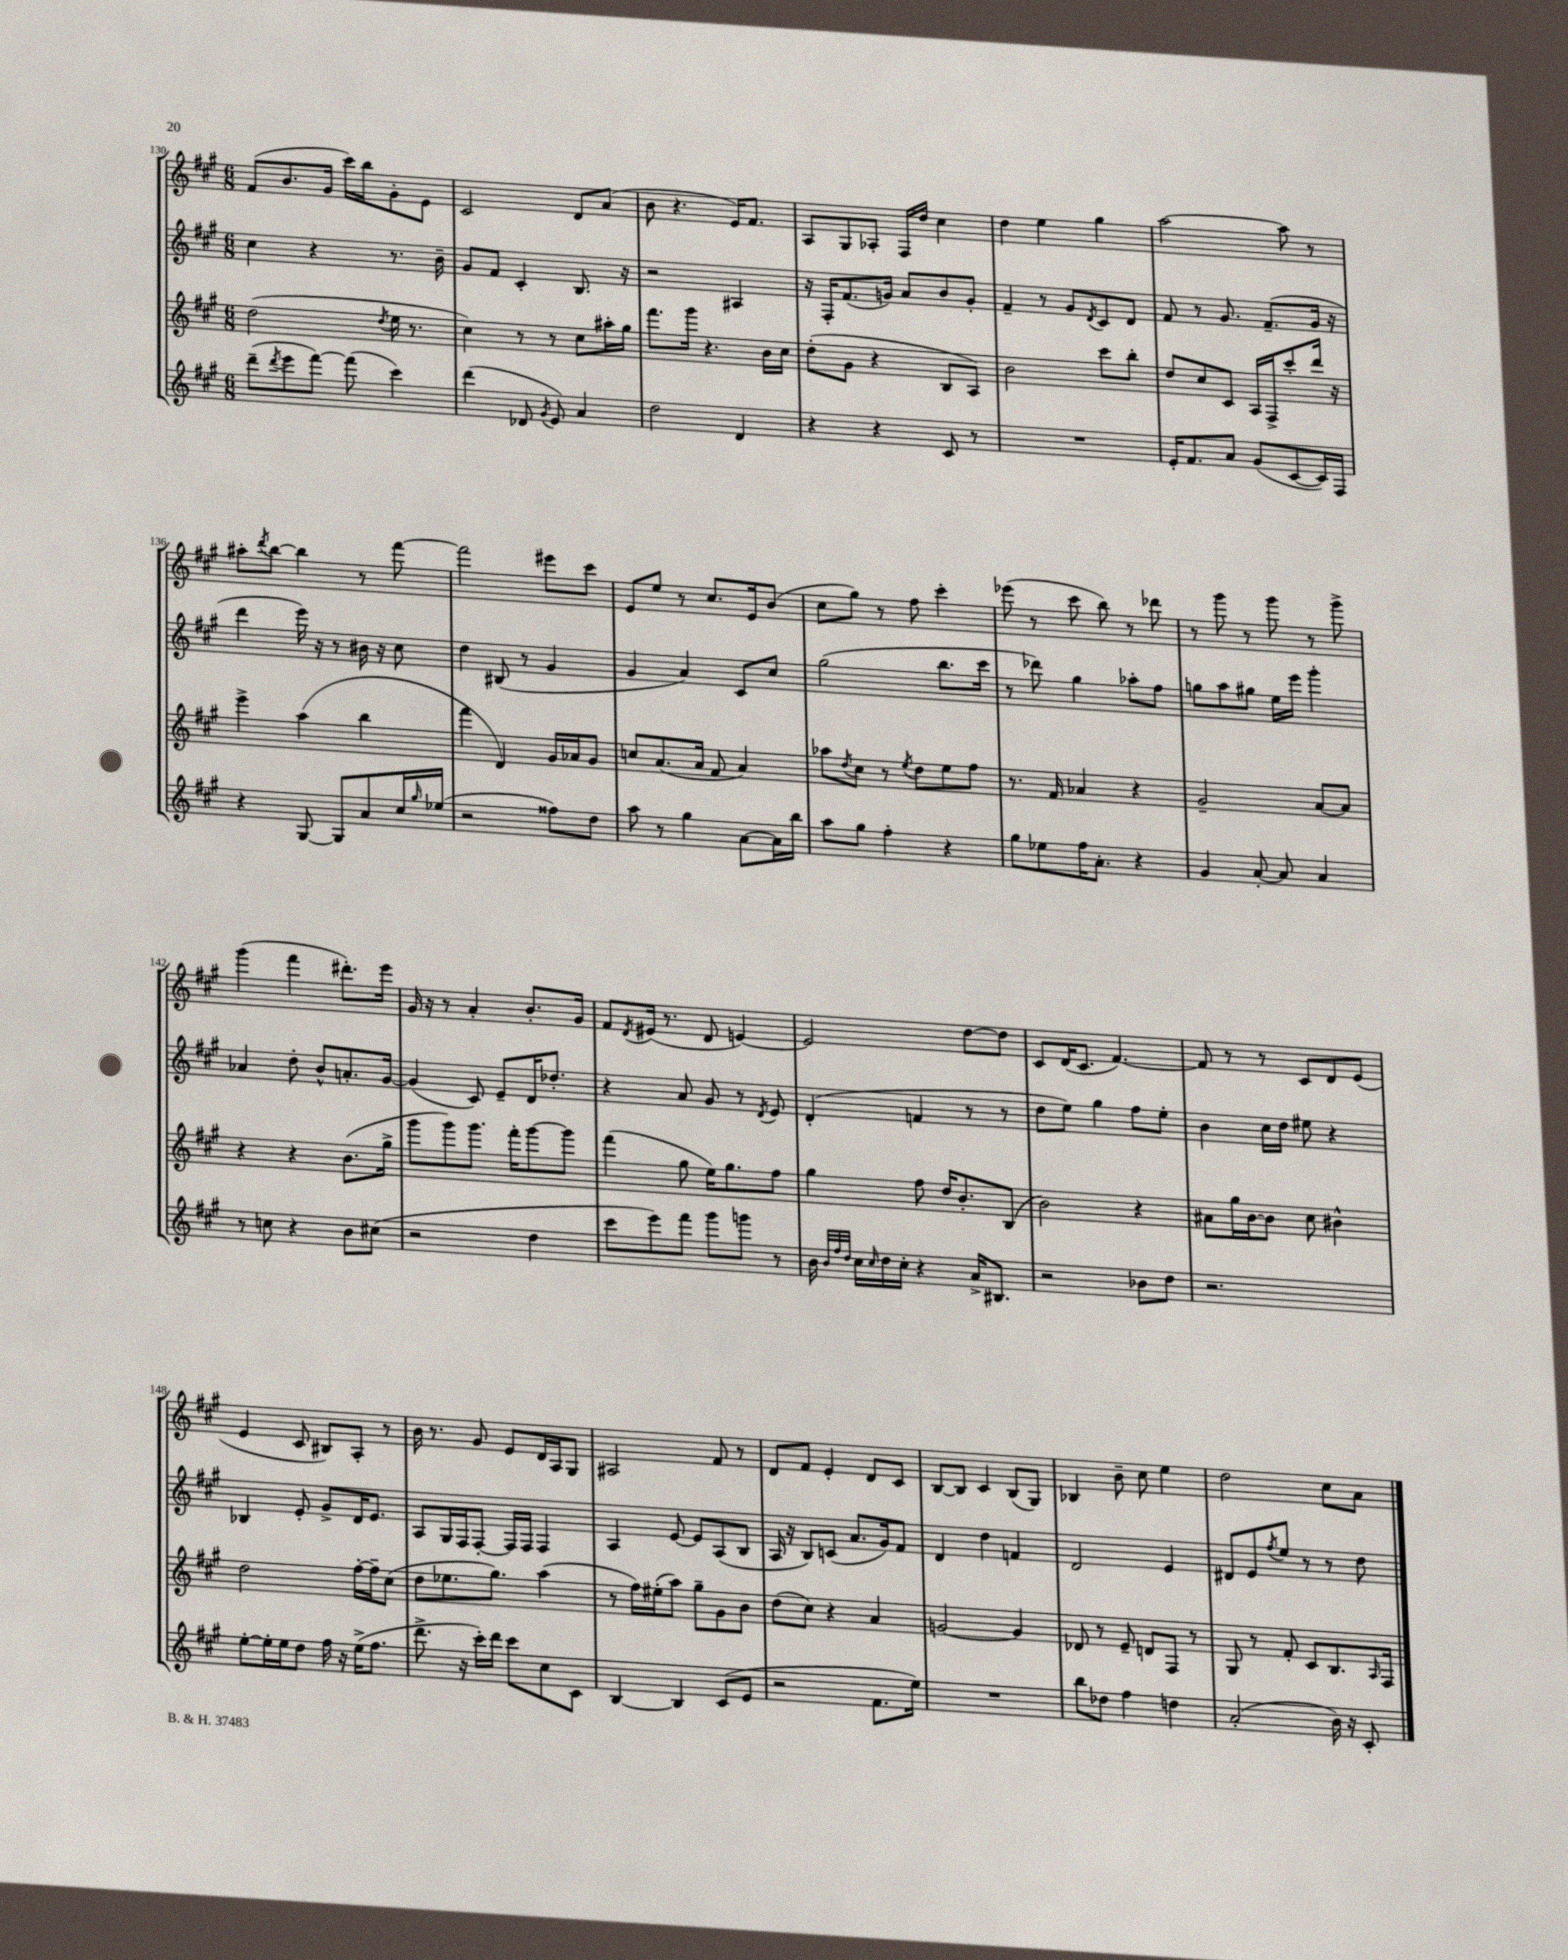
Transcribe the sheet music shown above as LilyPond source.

<<
\new StaffGroup <<
\new Staff = "s0" {
    \clef treble \key a \major \numericTimeSignature \time 6/8
    fis'8( b'8. gis'16 cis'''16) b''16 gis'8-. e'8 |
    cis'2 d'8 a'8( |
    b'8 r4. e'16) fis'8. |
    a8 gis8 aes8-. fis16 d''16 cis''4 |
    d''4 e''4 gis''4 |
    a''2~ a''8 r8 |
    ais''8-. \acciaccatura { d'''8 } b''8~ b''4 r8 fis'''8~ |
    fis'''2 eis'''8 cis'''8 |
    e'8 e''8 r8 cis''8. e'16 b'8( |
    cis''8 gis''8) r8 fis''8 cis'''4-. |
    ees'''8( r8 cis'''8 b''8) r8 des'''8 |
    r8 gis'''8 r8 gis'''8 r8 gis'''8-> |
    gis'''4( fis'''4 dis'''8.-.) e'''16 |
    gis'16 r16 r8 a'4-. b'8.-. gis'16 |
    fis'8 \acciaccatura { d'8 } eis'16( r8. d'8 e'4~) |
    e'2 d''8~ d''8 |
    cis'8 d'16( cis'8. fis'4.~) |
    fis'8 r8 r8 cis'8 d'8 e'8( |
    e'4 cis'8 bis8) a8-. r8 |
    b'16 r8. gis'8 e'8 d'16 a16 gis8 |
    ais2 fis'8 r8 |
    d'8 fis'8 e'4-. d'8 cis'8 |
    b8~ b8 cis'4 b8( gis8) |
    bes4 b'8-- cis''8 e''4 |
    d''2 cis''8 a'8 \bar "|." |
}
\new Staff = "s1" {
    \clef treble \key a \major \numericTimeSignature \time 6/8
    cis''4 r4 r8. b'16-- |
    gis'8 fis'8 cis'4-. b8. r16 |
    r2 ais4 |
    r16 fis16-. fis'8.( g'16) a'8 b'8 g'8-. |
    fis'4-- r8 gis'8 \acciaccatura { d'8 } cis'8 d'8 |
    fis'8 r8 gis'8. fis'8.--( gis'16 r16 |
    d'''4 e'''16) r16 r8 bis'16 r16 cis''8 |
    d''4 bis8( r8 gis'4 |
    gis'4 a'4) cis'8 cis''8 |
    gis''2( b''8. cis'''16 |
    r8 des'''8) gis''4 aes''8-. fis''8 |
    g''8 a''8 gis''8 e''16 e'''16 gis'''4-. |
    aes'4 d''8-. b'8-^ a'8.-. gis'16~ |
    gis'4( cis'8) e'8-- d'16 des''8.-. |
    r4 a'8 gis'8 r8 \acciaccatura { d'8 } e'8 |
    d'4-.( f'4 r8 r8 |
    d''8 e''8) gis''4 fis''8 e''8-. |
    b'4 cis''16 d''16 eis''8 r4 |
    bes4 e'8-. gis'8-> d'16 e'8. |
    a8 gis16 fis16 fis8~-. fis16 fis16 fis4 |
    a4 e'8~ e'8 a8( b8 |
    a16 r16 b8) c'8( a'8. gis'16) fis'8 |
    d'4 d''4 f'4 |
    d'2 e'4 |
    dis'8 e'8 \acciaccatura { fis''8 } e''8 r8 r8 d''8 \bar "|." |
}
\new Staff = "s2" {
    \clef treble \key a \major \numericTimeSignature \time 6/8
    d''2( \acciaccatura { d''8 } e''16 r8. |
    cis''4) r8 r8 cis''8 ais''16-. gis''16 |
    fis'''8. gis'''16 r4. b'16 cis''16 |
    d''8-.( gis'8 r4 b8 a8) |
    b'2 cis'''8 b''8-. |
    d''8 cis''8 cis'8 a16 fis16-> cis'''8-. d'''16 r16 |
    e'''4-> a''4( b''4 |
    fis'''4 d'4) gis'16 aes'16 gis'8 |
    c''8 a'8.( a'16 fis'8 a'4) |
    aes''8 \acciaccatura { d''8 } cis''8 r8 \acciaccatura { e''8 } d''8 e''8 fis''8 |
    r8. fis'16 aes'4 r4 |
    gis'2-- a'8~ a'8 |
    r4 r4 b'8.( gis''16-> |
    gis'''8 gis'''8) gis'''8. fis'''16-. gis'''8~ gis'''8 |
    fis'''4( gis''8 e''16) gis''8. fis''8 |
    gis''4 fis''8 d''16 b'8.-. b8( |
    b'2) r4 |
    ais'8 gis''16 b'16~ b'8 cis''8 bis'4-^ |
    d''2 fis''16~-. fis''16-- cis''8( |
    d''8 ees''8. gis''8.) a''4( |
    r8 fis''16) eis''16-.( a''8) gis''8-- gis'8 b'8 |
    d''8( cis''8) r4 a'4 |
    g'2~ g'4 |
    des'8 r8 e'8-- d'8 fis8 r8 |
    gis8 r8 fis'8-. cis'8 b8. \grace { a16 } fis16 \bar "|." |
}
\new Staff = "s3" {
    \clef treble \key a \major \numericTimeSignature \time 6/8
    d'''8--( \acciaccatura { d'''8 } e'''8 fis'''8~) fis'''8( cis'''4) |
    d'''4( des'8 \acciaccatura { gis'8 } e'8) a'4 |
    d''2 d'4 |
    r4 r4 cis'8 r8 |
    R2. |
    e'16-. fis'8. a'8 gis'8( cis'8~ cis'16) fis16 |
    r4 gis8~ gis8 a'8 cis''16 \grace { gis''16 } ees''16( |
    r2 fisis''8) d''8 |
    a''8 r8 gis''4 a'8~ a'16 b''16 |
    a''8 gis''8 fis''4-. r4 |
    gis''8 ees''8 fis''16 a'8.-. r4 |
    gis'4 a'8~-. a'8 a'4 |
    r8 c''8 r4 b'8 cis''8( |
    r2 d''4 |
    cis'''8 e'''8) fis'''8 gis'''8 g'''8 r8 |
    b'16 \grace { b'32 fis''32 d''32 } cis''16 \grace { cis''16 } d''16 cis''16-. r4 a'16-> bis8. |
    r2 bes'8 d''8 |
    r2. |
    e''8~-. e''16-. e''16 d''8 fis''16 r16 e''16->( fis''8. |
    d'''8.-> r16 cis'''16-.) d'''16 cis'''8 cis''8 cis'8 |
    b4~ b4 cis'8( e'8 |
    r2 fis'8. e''16) |
    R2. |
    b''8 des''8 fis''4 d''4 |
    a'2-.( b'16) r16 cis'8-. \bar "|." |
}
>>
>>
\layout { \context { \Score currentBarNumber = #130 } }
